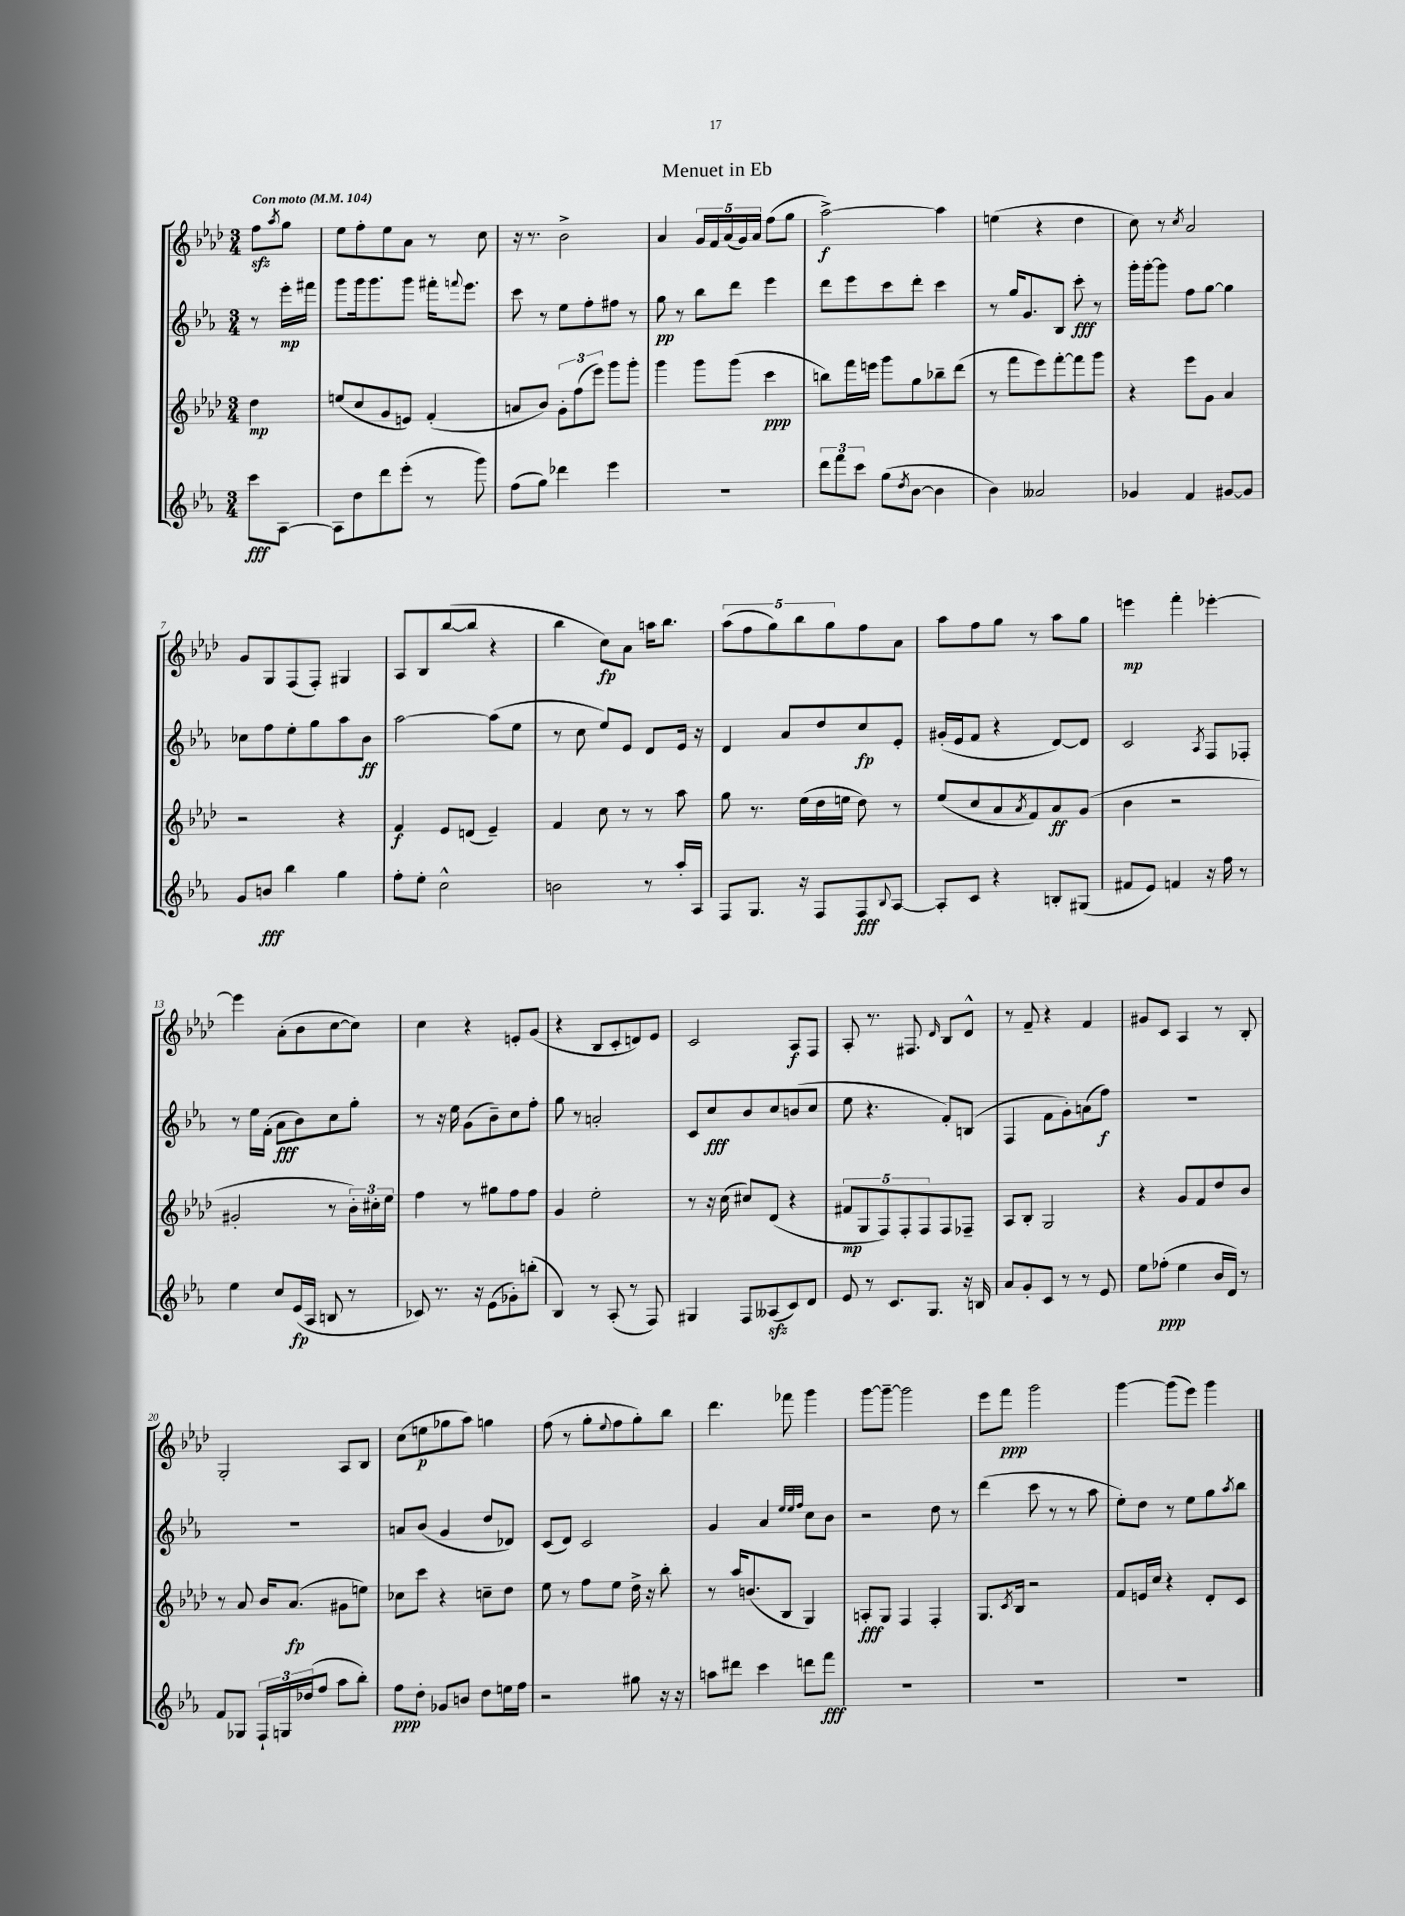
\header { title = "Menuet in Eb" }
<<
\new StaffGroup <<
\new Staff = "s0" {
    \clef treble \key aes \major \numericTimeSignature \time 3/4 \partial 4 \tempo "Con moto" 4 = 104
    f''8\sfz \acciaccatura { aes''8 } g''8 |
    ees''8 f''8-. ees''8 aes'8 r8 c''8 |
    r16 r8. bes'2-> |
    aes'4 \tuplet 5/4 { g'16 f'16 aes'16( g'16) aes'16 } f''8( g''8 |
    aes''2~->\f) aes''4 |
    e''4( r4 des''4 |
    c''8) r8 \acciaccatura { c''8 } aes'2 |
    g'8 g8 f8( f8-.) gis4 |
    aes8 bes8 bes''8~( bes''8 r4 |
    bes''4 c''8\fp) aes'8 a''16 bes''8. |
    \tuplet 5/4 { aes''8( f''8 g''8) bes''8 g''8 } f''8 aes'8 |
    aes''8 f''8 g''8 r8 aes''8 g''8 |
    e'''4\mp f'''4-. ees'''4~-. |
    ees'''4 aes'8-.( bes'8 c''8~ c''8) |
    c''4 r4 e'8-. g'8( |
    r4 bes8 c'8-. d'8) ees'8 |
    c'2 aes8\f f8 |
    aes8-. r8. fis8. \grace { des'16 } bes8 des'8-^ |
    r8 f'8-- r4 f'4 |
    gis'8 c'8 aes4 r8 bes8-. |
    g2-. aes8 bes8 |
    c''8( e''8\p ges''8 aes''8) g''4 |
    f''8( r8 g''8-. \appoggiatura { ees''8 } f''8 g''8-.) bes''8 |
    des'''4. fes'''8 g'''4 |
    g'''8~ g'''8~-- g'''2 |
    ees'''8 f'''8\ppp g'''2 |
    g'''4~ g'''8( ees'''8) g'''4 \bar "|." |
}
\new Staff = "s1" {
    \clef treble \key ees \major \numericTimeSignature \time 3/4 \partial 4
    r8 ees'''16-.\mp fis'''16 |
    g'''8 g'''16 g'''8. g'''8 fis'''16-. \appoggiatura { f'''8 } ees'''8. |
    c'''8 r8 ees''8 f''8-. fis''8 r8 |
    g''8\pp r8 bes''8 d'''8 ees'''4 |
    d'''8 ees'''8 c'''8 d'''8-. c'''4 |
    r8 g''16 g'8. bes8 c'''8-.\fff r8 |
    g'''16-. g'''16~-. g'''8 f''8 g''8~ g''4 |
    ces''8 f''8 ees''8-. g''8 aes''8 bes'8\ff |
    aes''2~ aes''8( ees''8 |
    r8 c''8 ees''8) ees'8 d'8 ees'16 r16 |
    d'4 aes'8 d''8 c''8\fp ees'8-. |
    gis'16-.( ees'16 f'8 r4 d'8~) d'8 |
    c'2 \acciaccatura { aes8 } f8 fes8-. |
    r8 ees''16 f'16-.( aes'8\fff bes'8) c''8 g''8-. |
    r8 r16 ees''16 g'8( bes'8--) c''8 f''8-. |
    g''8 r8 a'2-. |
    c'8 c''8\fff bes'8 c''8 b'8( c''8 |
    ees''8 r4. f'8-.) b8( |
    f4 f'8 g'8-.) a'8( f''8\f) |
    R2. |
    R2. |
    a'8 bes'8( g'4 d''8 des'8) |
    c'8( d'8) c'2 |
    g'4 aes'4 \grace { ees''32 ees''32 f''32 } c''8 bes'8 |
    r2 d''8 r8 |
    d'''4( c'''8 r8 r8 aes''8 |
    ees''8-.) d''8 r8 ees''8 g''8 \acciaccatura { aes''8 } bes''8 \bar "|." |
}
\new Staff = "s2" {
    \clef treble \key aes \major \numericTimeSignature \time 3/4 \partial 4
    des''4\mp |
    e''8( c''8 g'8 e'8) f'4-.( |
    a'8 bes'8) \tuplet 3/2 { g'8-. f''8( ees'''8) } g'''8 g'''8-. |
    g'''4 g'''8 g'''8( c'''4\ppp |
    b''8) f'''16 e'''16 g'''8 g''8 bes''8-- des'''8( |
    r8 f'''8 ees'''8) f'''8~-. f'''8 g'''8 |
    r4 ees'''8 g'8 aes'4 |
    r2 r4 |
    f'4\f ees'8 d'8( ees'4--) |
    f'4 c''8 r8 r8 aes''8 |
    g''8 r8. ees''16( des''16 e''16 des''8) r8 |
    ees''8( c''8 aes'8 \acciaccatura { aes'8 } f'8) aes'8\ff g'8( |
    bes'4 r2 |
    gis'2-. r8 \tuplet 3/2 { bes'16-.) cis''16-. ees''16 } |
    f''4 r8 gis''8 f''8 f''8 |
    g'4 ees''2-. |
    r8 r16 c''16( cis''8) des'8( r4 |
    \tuplet 5/4 { fis'8\mp g8 f8) f8-. f8 } f8 fes8-- |
    aes8 bes8-. g2 |
    r4 g'8 f'8 des''8 bes'8 |
    r8 aes'8 bes'16 aes'8.\fp( gis'8 e''8) |
    ces''8 c'''8 r4 c''8-- des''8 |
    ees''8 r8 f''8 ees''8 des''16-> r16 bes''8-. |
    r8 aes''16 b'8.( bes8 g4) |
    a8-.\fff g8 f4 f4-. |
    g8. \acciaccatura { c'8 } bes16 r2 |
    f'8 e'16 c''16 r4 des'8-. c'8 \bar "|." |
}
\new Staff = "s3" {
    \clef treble \key ees \major \numericTimeSignature \time 3/4 \partial 4
    c'''8\fff aes8~ |
    aes8 d''8 d'''8 ees'''8-.( r8 g'''8) |
    f''8( g''8) des'''4 ees'''4 |
    R2. |
    \tuplet 3/2 { d'''8 f'''8 c'''8 } g''8( \acciaccatura { d''8 } bes'8~ bes'4 |
    bes'4) aeses'2 |
    ges'4 f'4 gis'8~ gis'8 |
    g'8 b'8\fff bes''4 g''4 |
    f''8-. ees''8-. c''2-^ |
    b'2 r8 aes''16-. aes16 |
    f8 g8. r16 f8 f8\fff \appoggiatura { bes8 } aes8~ |
    aes8-. c'8 r4 b8-. gis8( |
    fis'8 ees'8) f'4 r16 f''16 r8 |
    ees''4 c''8 ees'16\fp( aes16 b8 r8 |
    ces'8) r8. r16 ees'8( ges'8-.) b''8-.( |
    bes4) r8 aes8-.( r8 f8) |
    gis4 f8 aeses8\sfz( c'8) d'8 |
    ees'8 r8 c'8. g8. r16 b16 |
    aes'8 g'8-. c'8 r8 r8 ees'8 |
    ees''8 fes''8-.\ppp( ees''4 bes'16 d'16) r8 |
    f'8 ges8 \tuplet 3/2 { f16-! g16 des''16( } f''8 aes''8 bes''8-.) |
    f''8\ppp d''8-. ges'8 b'8 d''8 e''16 f''16 |
    r2 gis''8 r16 r16 |
    a''8 dis'''8 c'''4 d'''8 f'''8\fff |
    R2. |
    R2. |
    R2. \bar "|." |
}
>>
>>
